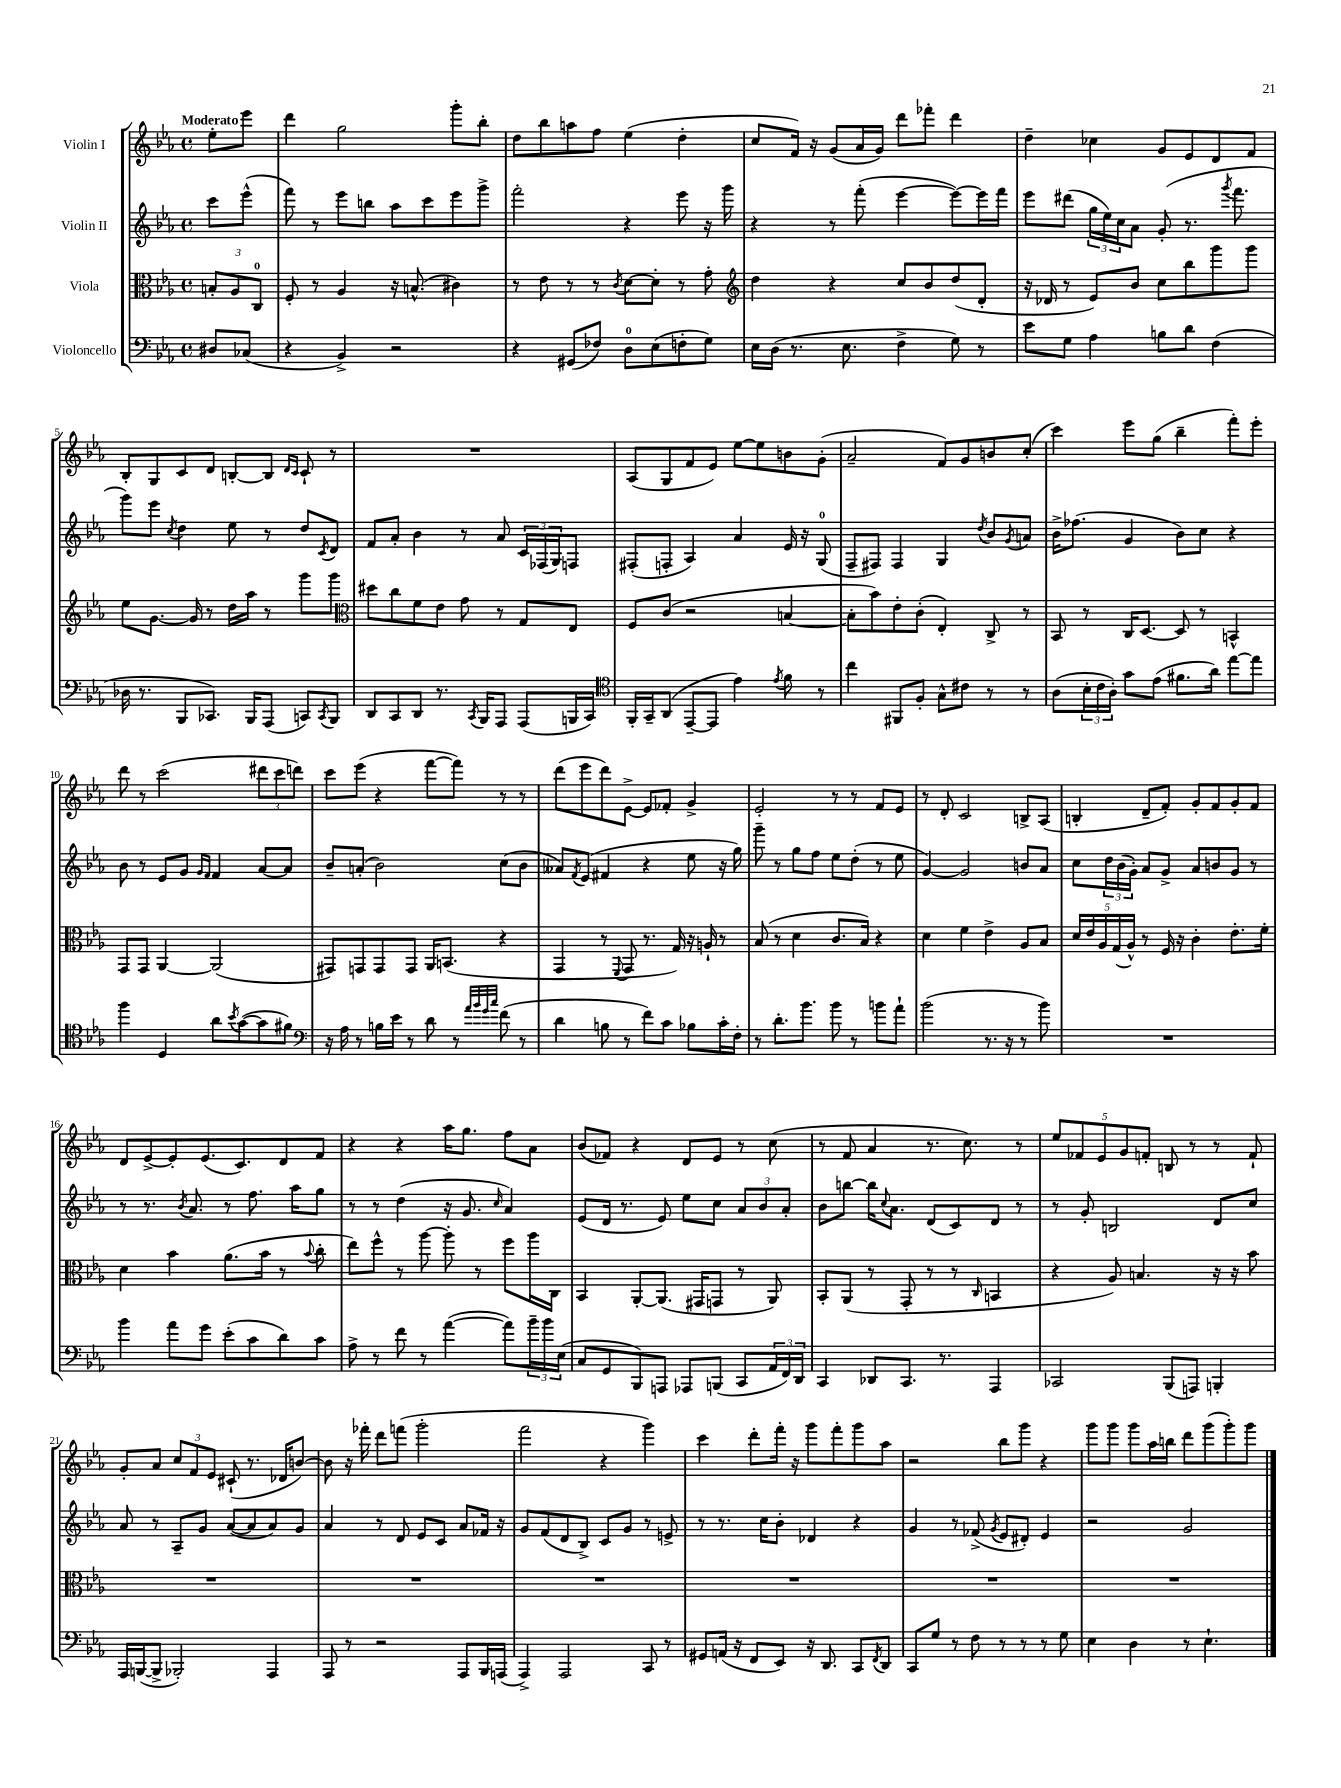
<<
\new StaffGroup <<
\new Staff = "s0" \with { instrumentName = "Violin I" } {
    \clef treble \key ees \major \defaultTimeSignature \time 4/4 \partial 4 \tempo "Moderato"
    ees''8-. ees'''8 |
    d'''4 g''2 g'''8-. bes''8-. |
    d''8 bes''8 a''8 f''8 ees''4( d''4-. |
    c''8 f'16) r16 g'8( aes'16 g'16) d'''8 fes'''8-. d'''4 |
    d''4-- ces''4 g'8 ees'8 d'8 f'8 |
    bes8-. g8 c'8 d'8 b8~-. b8 \grace { d'16 c'16 } c'8-! r8 |
    R1 |
    aes8( g8 f'8 ees'8) ees''8~ ees''8 b'8 g'8-.( |
    aes'2-- f'8) g'8 b'8 c''8-.( |
    c'''4) ees'''8 g''8( bes''4-- f'''8-.) ees'''8-. |
    d'''8 r8 c'''2( \tuplet 3/2 { dis'''8 c'''8 d'''8) } |
    c'''8 ees'''8( r4 f'''8~ f'''8) r8 r8 |
    d'''8( ees'''8 d'''8) ees'8~-> ees'8 fes'8-. g'4-> |
    ees'2-. r8 r8 f'8 ees'8 |
    r8 d'8-. c'2 b8-> aes8( |
    b4-. d'8-- f'8-.) g'8-. f'8 g'8-. f'8 |
    d'8 ees'8~-> ees'8-. ees'8.( c'8.) d'8 f'8 |
    r4 r4 aes''16 g''8. f''8 aes'8 |
    bes'8( fes'8) r4 d'8 ees'8 r8 c''8( |
    r8 f'8 aes'4 r8. c''8.) r8 |
    \tuplet 5/4 { ees''8 fes'8 ees'8 g'8 f'8-. } b8 r8 r8 f'8-! |
    g'8-. aes'8 \tuplet 3/2 { c''8 f'8 ees'8 } cis'8-!( r8. des'16 b'8~) |
    b'8 r16 fes'''16-. d'''8 f'''8( g'''2-. |
    f'''2 r4 g'''4) |
    c'''4 d'''8-. f'''16-. r16 g'''8 f'''8-. g'''8 aes''8 |
    r2 bes''8 g'''8 r4 |
    g'''8 g'''8 g'''8 aes''16 b''16 d'''8 g'''8( g'''8-.) g'''8 \bar "|." |
}
\new Staff = "s1" \with { instrumentName = "Violin II" } {
    \clef treble \key ees \major \defaultTimeSignature \time 4/4 \partial 4
    c'''8 ees'''8-^( |
    f'''8) r8 ees'''8 b''8 aes''8 c'''8 ees'''8 g'''8-> |
    f'''2-. r4 ees'''8 r16 g'''16 |
    r4 r8 f'''8-.( ees'''4~ ees'''8~) ees'''16 f'''16 |
    ees'''8 dis'''8( \tuplet 3/2 { g''16 ees''16) c''16 } aes'8 g'8-.( r8. \acciaccatura { g'''8 } f'''8. |
    g'''8) ees'''8 \acciaccatura { c''8 } d''4 ees''8 r8 d''8 \acciaccatura { c'8 } d'8 |
    f'8 aes'8-. bes'4 r8 aes'8 \tuplet 3/2 { c'16 fes16( g16) } f8 |
    fis8-.( f8-. aes4) aes'4 ees'16 r16 g8-0( |
    f8-- fis8) fis4 g4 \acciaccatura { d''8 } bes'8 \acciaccatura { g'8 } a'8 |
    bes'16-> fes''8.( g'4 bes'8) c''8 r4 |
    bes'8 r8 ees'8 g'8 \grace { g'16 f'16 } f'4 aes'8~ aes'8 |
    bes'8-- a'8-.( bes'2) c''8( bes'8 |
    aeses'8) \acciaccatura { f'8 } ees'8( fis'4 r4 ees''8 r16 g''16) |
    g'''8-- r8 g''8 f''8 ees''8 d''8-.( r8 ees''8 |
    g'4~) g'2 b'8 aes'8 |
    c''8 \tuplet 3/2 { d''16 bes'16( g'16-.) } aes'8 g'8-> aes'8 b'8 g'8 r8 |
    r8 r8. \acciaccatura { bes'8 } aes'8. r8 f''8. aes''16 g''8 |
    r8 r8 d''4( r16 g'8. \grace { c''16 } aes'4) |
    ees'8( d'16 r8. ees'8) ees''8 c''8 \tuplet 3/2 { aes'8 bes'8 aes'8-. } |
    bes'8 b''8~ b''16 \appoggiatura { c''8 } aes'8. d'8( c'8) d'8 r8 |
    r8 g'8-. b2 d'8 c''8 |
    aes'8 r8 aes8-- g'8 aes'8~( aes'8 aes'8) g'8 |
    aes'4 r8 d'8 ees'8 c'8 aes'8 fes'16 r16 |
    g'8 f'8( d'8 bes8->) c'8 g'8 r8 e'8-> |
    r8 r8. c''16 bes'8-. des'4 r4 |
    g'4 r8 fes'8->( \acciaccatura { g'8 } ees'8 dis'8-.) ees'4 |
    r2 g'2 \bar "|." |
}
\new Staff = "s2" \with { instrumentName = "Viola" } {
    \clef alto \key ees \major \defaultTimeSignature \time 4/4 \partial 4
    \tuplet 3/2 { b8-. aes8 c8-0 } |
    f8-. r8 aes4 r16 b8.-^( cis'4) |
    r8 ees'8 r8 r8 \acciaccatura { c'8 } d'8~ d'8-. r8 g'8-. |
    \clef treble d''4 r4 c''8 bes'8 d''8( d'8-. |
    r16 des'16 r8 ees'8) bes'8 c''8 bes''8 g'''8 g'''8 |
    ees''8 g'8.~ g'16 r8 d''16 aes''16 r8 g'''8 g'''8 |
    \clef alto dis''8 c''8 f'8 ees'8 g'8 r8 g8 ees8 |
    f8 c'8( r2 b4~ |
    b8-. bes'8) ees'8-. c'8-.( ees4-.) c8-> r8 |
    bes,8 r8 c16 d8.~ d8 r8 b,4-^ |
    g,8 g,8 aes,4~ aes,2( |
    gis,8) g,8 g,8 g,8 aes,16 b,8.( r4 |
    g,4 r8 \appoggiatura { f,8 } g,8 r8. g16) r16 a16-! r8 |
    bes8( r8 d'4 c'8. bes16) r4 |
    d'4 f'4 ees'4-> aes8 bes8 |
    \tuplet 5/4 { d'16 ees'16 aes16 g16( aes16-^) } r8 f16 r16 c'4-. ees'8.-. f'16-. |
    d'4 bes'4 aes'8.( bes'16 r8 \appoggiatura { bes'8 } c''8-. |
    ees''8) f''8-^ r8 aes''8~ aes''8-. r8 f''8 aes''16 c16 |
    bes,4 aes,8~-. aes,8.( gis,16 g,8 r8 aes,8) |
    bes,8-. aes,8( r8 g,8-. r8 r8 \grace { c16 } b,4 |
    r4 aes8) b4. r16 r16 bes'8 |
    R1 |
    R1 |
    R1 |
    R1 |
    R1 |
    R1 \bar "|." |
}
\new Staff = "s3" \with { instrumentName = "Violoncello" } {
    \clef bass \key ees \major \defaultTimeSignature \time 4/4 \partial 4
    dis8 ces8( |
    r4 bes,4->) r2 |
    r4 gis,8( fes8) d8-0 ees8( f8-. g8) |
    ees16 d16( r8. ees8. f4-> g8) r8 |
    ees'8 g8 aes4 b8 d'8 f4( |
    des16 r8. bes,,8 ces,8.) bes,,16 aes,,8( c,8) \acciaccatura { c,8 } bes,,8 |
    d,8 c,8 d,8 r8. \acciaccatura { c,8 } bes,,16 aes,,8 aes,,8( b,,16 c,16) |
    \clef tenor f,16-. g,16-- aes,8( ees,8~-- ees,8 ees'4) \acciaccatura { ees'8 } f'8 r8 |
    c''4 fis,8 f8-. g8-^ cis'8 r8 r8 |
    aes8( \tuplet 3/2 { bes16-. c'16 aes16-.) } g'8 ees'8( fis'8. aes'16) ees''8~ ees''8 |
    f''4 d4 aes'8 \acciaccatura { bes'8 } g'8~( g'8 fis'8) |
    \clef bass r16 aes16 r8 b16 ees'16 r8 d'8 r8 \grace { aes'32 bes'32 g'32 c''32 } f'8( r8 |
    d'4 b8 r8 f'8) c'8 bes8 c'16-. f16-. |
    r8 d'8.-. bes'8. bes'8 r8 b'8 aes'8-! |
    bes'2( r8. r16 r8 bes'8) |
    R1 |
    bes'4 aes'8 g'8 ees'8-.( c'8 d'8) c'8 |
    aes8-> r8 f'8 r8 aes'4~( aes'8) \tuplet 3/2 { bes'16-- bes'16 ees16( } |
    c8 g,8 bes,,8) a,,8 aes,,8 b,,8( c,8 \tuplet 3/2 { aes,16 f,16) d,16 } |
    c,4 des,8 c,8. r8. aes,,4 |
    ces,2 bes,,8( a,,8) b,,4-. |
    aes,,16 b,,16~( b,,8-> bes,,2-.) aes,,4 |
    aes,,8 r8 r2 aes,,8 bes,,16 a,,16( |
    aes,,4->) aes,,2 c,8 r8 |
    gis,8 a,16( r16 f,8 ees,8) r16 d,8. c,8 \acciaccatura { f,8 } d,8 |
    c,8 g8 r8 f8 r8 r8 r8 g8 |
    ees4 d4 r8 ees4.-! \bar "|." |
}
>>
>>
